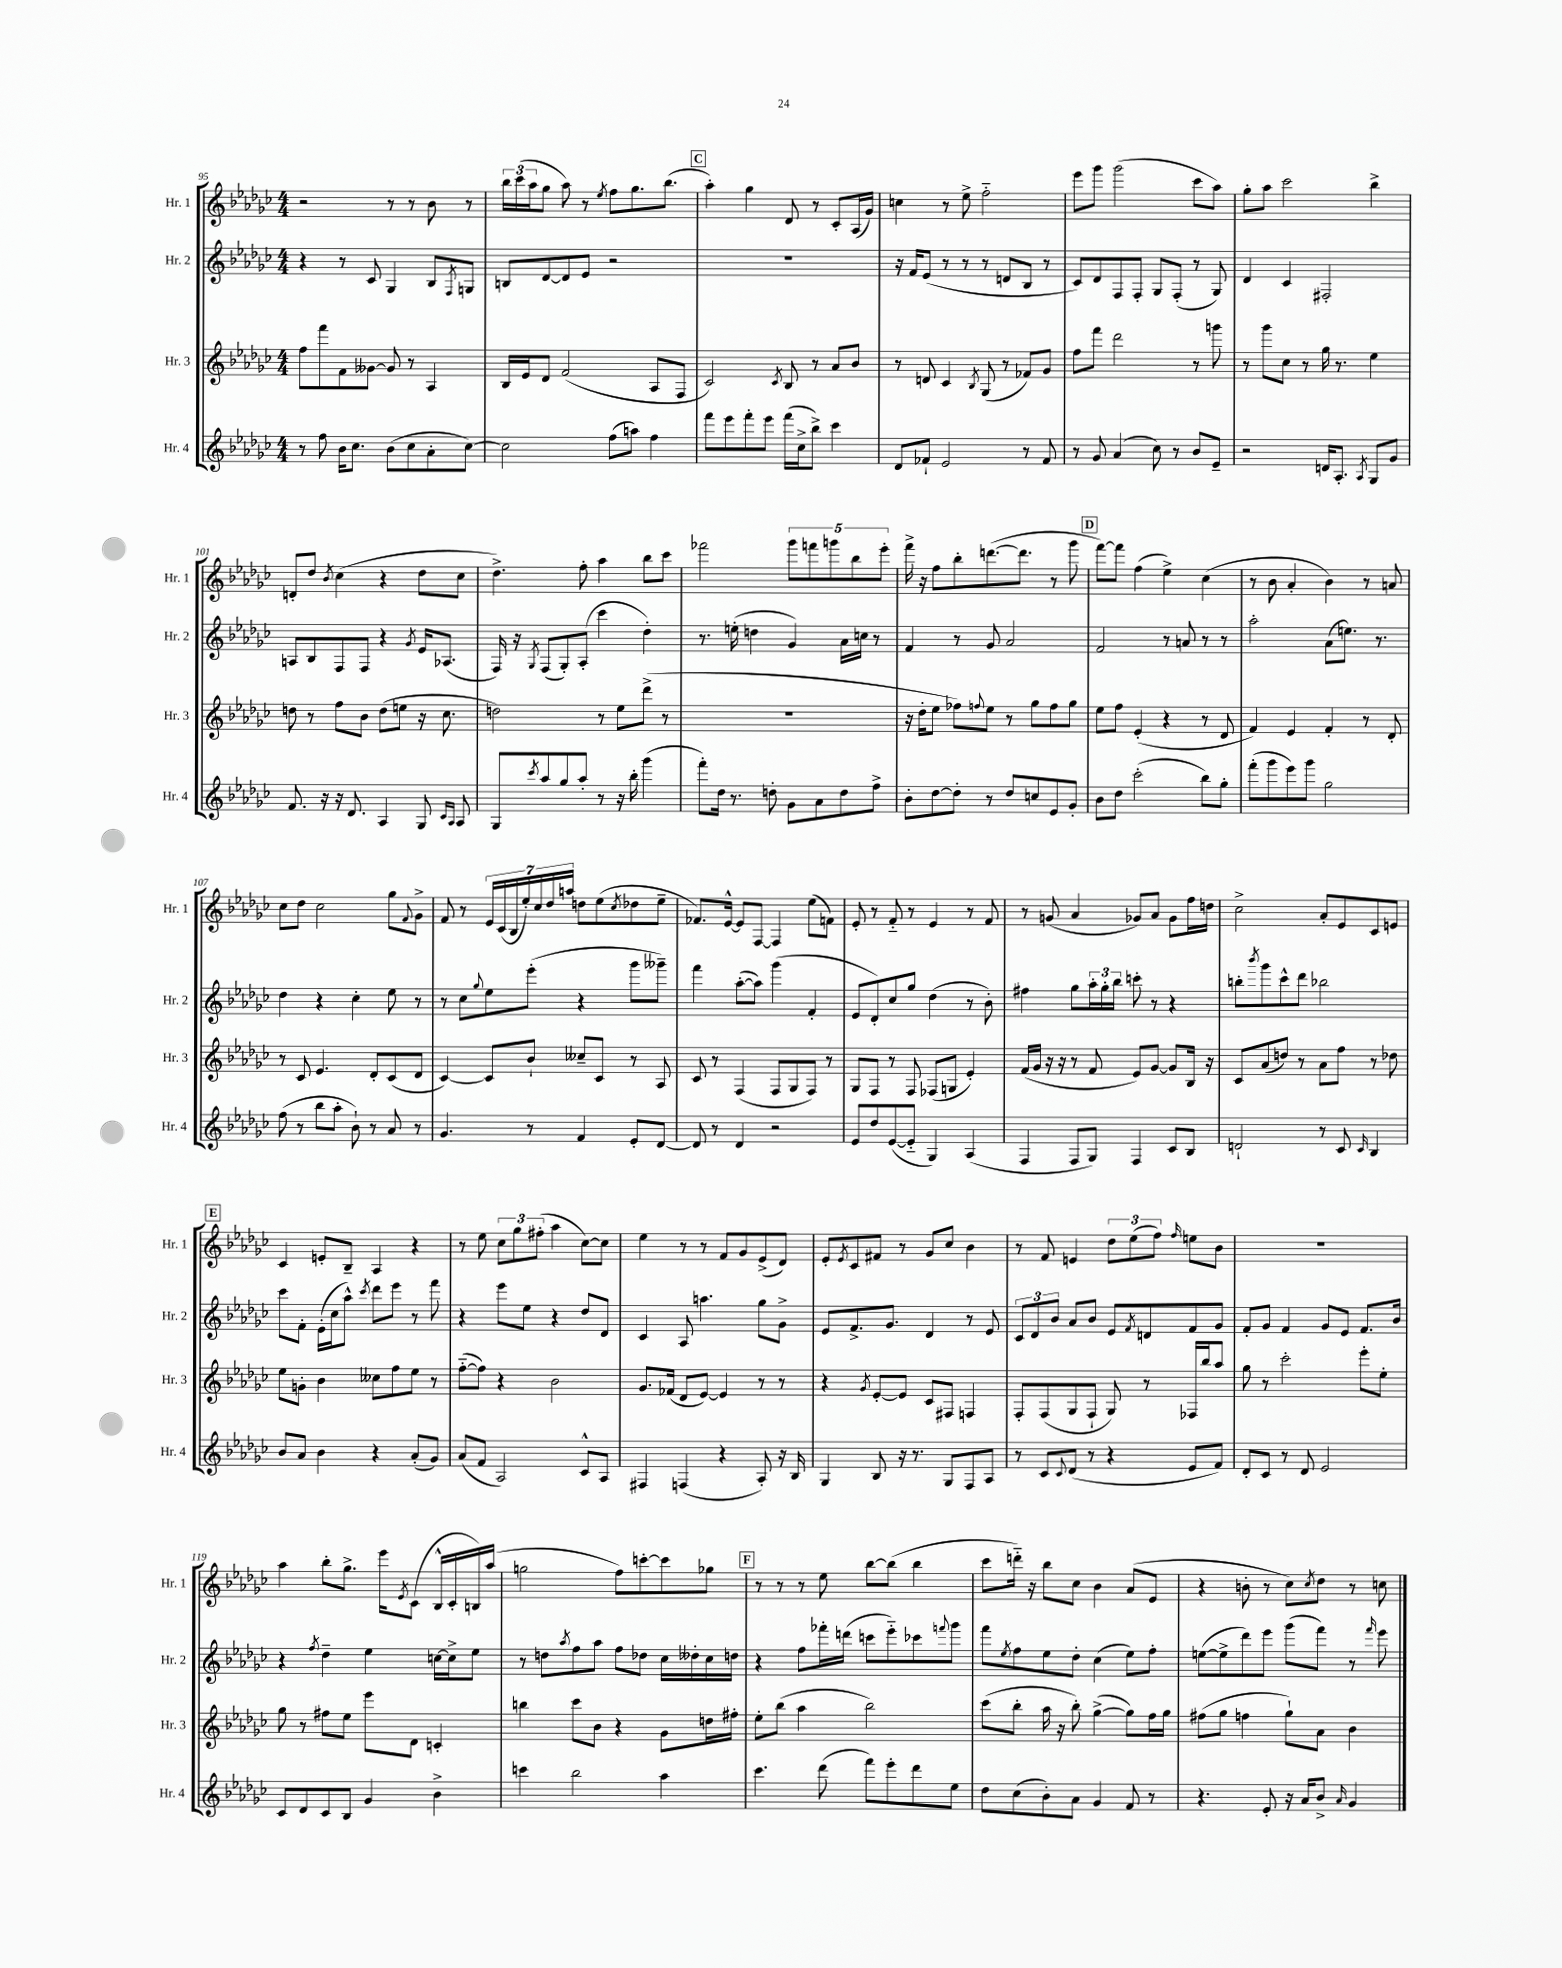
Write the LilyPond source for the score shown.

<<
\new StaffGroup <<
\new Staff = "s0" \with { instrumentName = "Hr. 1" shortInstrumentName = "Hr. 1" } {
    \clef treble \key ges \major \numericTimeSignature \time 4/4
    r2 r8 r8 bes'8 r8 |
    \tuplet 3/2 { bes''16 ces'''16( aes''16 } ges''8 aes''8) r8 \acciaccatura { ees''8 } f''8 ges''8. bes''8.( |
    \mark \markup { \box "C" } aes''4-.) ges''4 des'8 r8 ces'8-. aes16( ges'16) |
    c''4 r8 ees''8-> f''2-_ |
    ees'''8 ges'''8 ges'''2( ces'''8 aes''8) |
    ges''8-. aes''8 ces'''2 bes''4-> |
    d'8-. des''8 \acciaccatura { bes'8 } ces''4( r4 des''8 ces''8 |
    des''4.->) f''8-. aes''4 bes''8 ces'''8 |
    fes'''2 \tuplet 5/4 { ges'''8 f'''8 g'''8 bes''8 ees'''8-. } |
    f'''16-> r16 f''8 bes''8-. d'''8.~( d'''8. r8 ges'''8 |
    \mark \markup { \box "D" } f'''8~) f'''8 f''4( ees''4->) ces''4( |
    r8 bes'8 aes'4-. bes'4) r8 a'8 |
    ces''8 des''8 ces''2 ges''8 \appoggiatura { f'8 } ges'8-> |
    f'8 r8 \tuplet 7/4 { ees'16 ces'16( bes16 ees''16-.) ces''16 des''16 a''16 } d''8 ees''8( \acciaccatura { ces''8 } des''8 ees''8-- |
    fes'8.) ees'16~-^ ees'8 f8~ f4 ees''8( f'8) |
    ees'8-. r8 f'8-_ r8 ees'4 r8 f'8 |
    r8 g'8( aes'4 ges'8) aes'8 ges'8 f''16 d''16 |
    ces''2-> aes'8-. ees'8 ces'8 e'8 |
    \mark \markup { \box "E" } ces'4 e'8-. bes8-- aes4 r4 |
    r8 ees''8 \tuplet 3/2 { ces''8 ges''8 fis''8-.( } aes''4 ces''8~) ces''8 |
    ees''4 r8 r8 f'8 ges'8 ees'8->( des'8) |
    ees'8-. \acciaccatura { ees'8 } ces'8 fis'8 r8 ges'8 ces''8 bes'4 |
    r8 f'8 e'4 \tuplet 3/2 { des''8 ees''8( f''8) } \grace { f''16 } e''8 bes'8 |
    R1 |
    aes''4 bes''8-. ges''8.-> ees'''16 \acciaccatura { ees'8 } ces'8( bes16-^ ces'16-. b16) aes''16( |
    g''2 f''8) c'''8~-. c'''8 ges''8 |
    \mark \markup { \box "F" } r8 r8 r8 ees''8 bes''8~ bes''8( bes''4 |
    ces'''8 d'''16-_) r16 bes''8 ces''8 bes'4 aes'8( ees'8 |
    r4 b'8-. r8 ces''8) \acciaccatura { ces''8 } des''8 r8 c''8 \bar "|." |
}
\new Staff = "s1" \with { instrumentName = "Hr. 2" shortInstrumentName = "Hr. 2" } {
    \clef treble \key ges \major \numericTimeSignature \time 4/4
    r4 r8 ces'8 ges4 bes8 \acciaccatura { f8 } g8 |
    b8 des'8~ des'8 ees'8 r2 |
    \mark \markup { \box "C" } R1 |
    r16 f'16 ees'8( r8 r8 r8 d'8 bes8 r8 |
    ces'8) des'8 f8 f8-. ges8 f8-.( r8 ges8) |
    des'4 ces'4 fis2-. |
    a8 bes8 f8 f8 r4 \acciaccatura { ges'8 } ees'16 aes8.( |
    f16) r16 \acciaccatura { ges8 } f8( ges8-.) aes8-.( ces'''4 des''4-.) |
    r8. e''16-.( d''4 ges'4) aes'16 c''16 r8 |
    f'4 r8 ges'8 aes'2 |
    \mark \markup { \box "D" } f'2 r8 a'8 r8 r8 |
    aes''2-. aes'8( e''8.) r8. |
    des''4 r4 ces''4-. ees''8 r8 |
    r8 ces''8 \appoggiatura { ges''8 } ees''8 ees'''8-.( r4 ges'''8 geses'''8--) |
    f'''4 aes''8~-.( aes''8) ges'''4( f'4-. |
    ees'8 des'8-.) ces''8 ges''8 des''4( r8 bes'8-.) |
    fis''4 ges''8 \tuplet 3/2 { aes''16-. ges''16-. bes''16 } c'''8-. r8 r4 |
    b''8-. \acciaccatura { bes'''8 } ges'''8 ces'''8-^ des'''8 bes''2 |
    \mark \markup { \box "E" } ces'''8 f'8-. ees'16-.( ces''16 aes''8-^) \acciaccatura { ces'''8 } des'''8 ees'''8 r8 f'''8 |
    r4 ees'''8 ees''8 r4 des''8 des'8 |
    ces'4 aes8 a''4. ges''8 ges'8-> |
    ees'8 f'8.-> ges'8. des'4 r8 ees'8 |
    \tuplet 3/2 { ces'8 des'8 bes'8 } aes'8 bes'8 ees'8 \acciaccatura { f'8 } d'8 f'8 ges'8 |
    f'8-. ges'8 f'4 ges'8 ees'8 f'8. bes'16 |
    r4 \acciaccatura { f''8 } des''4-- ees''4 c''16~ c''16-> ees''8 |
    r8 d''8 \acciaccatura { aes''8 } f''8 aes''8 f''8 des''8 ces''16 deses''16-. ces''16 d''16 |
    \mark \markup { \box "F" } r4 f''8 fes'''16-. d'''16( c'''8 ees'''8-_) ces'''8 \appoggiatura { f'''8 } ges'''8 |
    f'''8 \acciaccatura { ees''8 } f''8 ees''8 des''8-. ces''4( ees''8) f''8-. |
    e''8~( e''8-> des'''8) ees'''8 ges'''8( f'''8) r8 \grace { f'''16 } ees'''8 \bar "|." |
}
\new Staff = "s2" \with { instrumentName = "Hr. 3" shortInstrumentName = "Hr. 3" } {
    \clef treble \key ges \major \numericTimeSignature \time 4/4
    f''8 f'''8 f'8 geses'8~ geses'8 r8 aes4 |
    bes16 ees'16 des'8 f'2( aes8 f8 |
    \mark \markup { \box "C" } ces'2) \acciaccatura { ces'8 } bes8 r8 aes'8 bes'8 |
    r8 d'8 ces'4 \acciaccatura { bes8 } ges8( r8 fes'8) ges'8 |
    f''8 f'''8 des'''2 r8 g'''8 |
    r8 ges'''8 ces''8 r8 ges''16 r8. ees''4 |
    d''8 r8 f''8 bes'8 d''8( e''8 r16 ces''8. |
    d''2) r8 ees''8 des'''8->( r8 |
    R1 |
    r16 des''16-. ees''8 fes''8) \appoggiatura { f''8 } ees''8 r8 ges''8 f''8 ges''8 |
    \mark \markup { \box "D" } ees''8 f''8 ees'4-.( r4 r8 des'8 |
    f'4) ees'4 f'4-. r8 des'8-. |
    r8 ces'8 ees'4. des'8-. ces'8( des'8 |
    ces'4~) ces'8 bes'8-! ceses''8-- ces'8 r8 aes8 |
    ces'8 r8 f4( f8 ges8 f8) r8 |
    ges8 f8 r8 f8 fes8( g8 ees'4-.) |
    f'16( ges'16 r16 r16 r8 f'8 ees'8) ges'8~ ges'8 bes16 r16 |
    ces'8 aes'8( d''8) r8 aes'8 f''8 r8 des''8 |
    \mark \markup { \box "E" } ees''8 g'8-. bes'4 ceses''8 f''8 ees''8 r8 |
    f''8~-_( f''8) r4 bes'2 |
    ges'8. fes'16( des'8 ees'8~) ees'4 r8 r8 |
    r4 \acciaccatura { ges'8 } ees'8~-. ees'8 ces'8 fis8 f4 |
    f8-. f8( ges8 f8-! ges8) r8 fes16 bes''16 aes''8 |
    ges''8 r8 ces'''2-. ees'''8-. ees''8-. |
    ges''8 r8 fis''8 ees''8 ees'''8 des'8 c'4-. |
    b''4 ces'''8 bes'8 r4 ges'8 d''16 fis''16-. |
    \mark \markup { \box "F" } ees''8-. bes''8( aes''4 bes''2) |
    ces'''8( bes''8-. aes''16 r16 bes''8-.) ges''4~->( ges''8) f''16 ges''16 |
    fis''8( ges''8 f''4 ges''8-!) aes'8 bes'4 \bar "|." |
}
\new Staff = "s3" \with { instrumentName = "Hr. 4" shortInstrumentName = "Hr. 4" } {
    \clef treble \key ges \major \numericTimeSignature \time 4/4
    r8 f''8 bes'16 ces''8. bes'8( ces''8 aes'8-. ces''8~) |
    ces''2 f''8( a''8) f''4 |
    \mark \markup { \box "C" } f'''8 ees'''8 f'''8-. ees'''8 f'''16( ces''16-> bes''8->) ces'''4 |
    des'8 fes'8-! ees'2 r8 fes'8 |
    r8 ges'8 aes'4( ces''8) r8 bes'8 ees'8-- |
    r2 d'16 aes8.-. \acciaccatura { aes8 } ges8 ges'8 |
    f'8. r16 r16 des'8. aes4 ges8 \grace { ces'16 aes16 } aes8 |
    ges8 \acciaccatura { ces'''8 } aes''8 ges''8 aes''8-. r8 r16 bes''16-. ges'''4( |
    f'''8-.) des''16 r8. d''8-. ges'8 aes'8 d''8 f''8-> |
    bes'8-. des''8~ des''8-. r8 des''8 c''8 ees'8 ges'8-. |
    \mark \markup { \box "D" } bes'8 des''8 ces'''2-.( bes''8) ges''8-. |
    f'''8-.( ges'''8 ees'''8) ges'''8 ges''2 |
    f''8( r8 bes''8 aes''8-. bes'8-!) r8 aes'8 r8 |
    ges'4. r8 f'4 ees'8-. des'8~ |
    des'8 r8 des'4 r2 |
    ees'8 des''8 ees'8~( ees'8-_ ges4) aes4( |
    f4 f8 ges8) f4 ces'8 bes8 |
    d'2-! r8 ces'8 \grace { ces'16 } bes4 |
    \mark \markup { \box "E" } bes'8 aes'8 bes'4 r4 aes'8-.( ges'8) |
    aes'8( f'8 aes2) ces'8-^ aes8 |
    fis4 f4( r4 aes8-.) r16 bes16 |
    ges4 bes8 r16 r8. ges8 f8 aes8 |
    r8 ces'8 \appoggiatura { ces'8 } des'8( r8 r4 ees'8 f'8) |
    des'8-. ces'8 r8 des'8 ees'2 |
    ces'8 des'8 ces'8 bes8 ges'4 bes'4-> |
    c'''4 bes''2 aes''4 |
    \mark \markup { \box "F" } ces'''4. des'''8( f'''8) ees'''8-. des'''8 ees''8 |
    des''8 ces''8( bes'8-.) aes'8 ges'4 f'8 r8 |
    r4. ees'8-. r16 aes'16 bes'8-> \grace { aes'16 } ges'4 \bar "|." |
}
>>
>>
\layout { \context { \Score currentBarNumber = #95 } }
